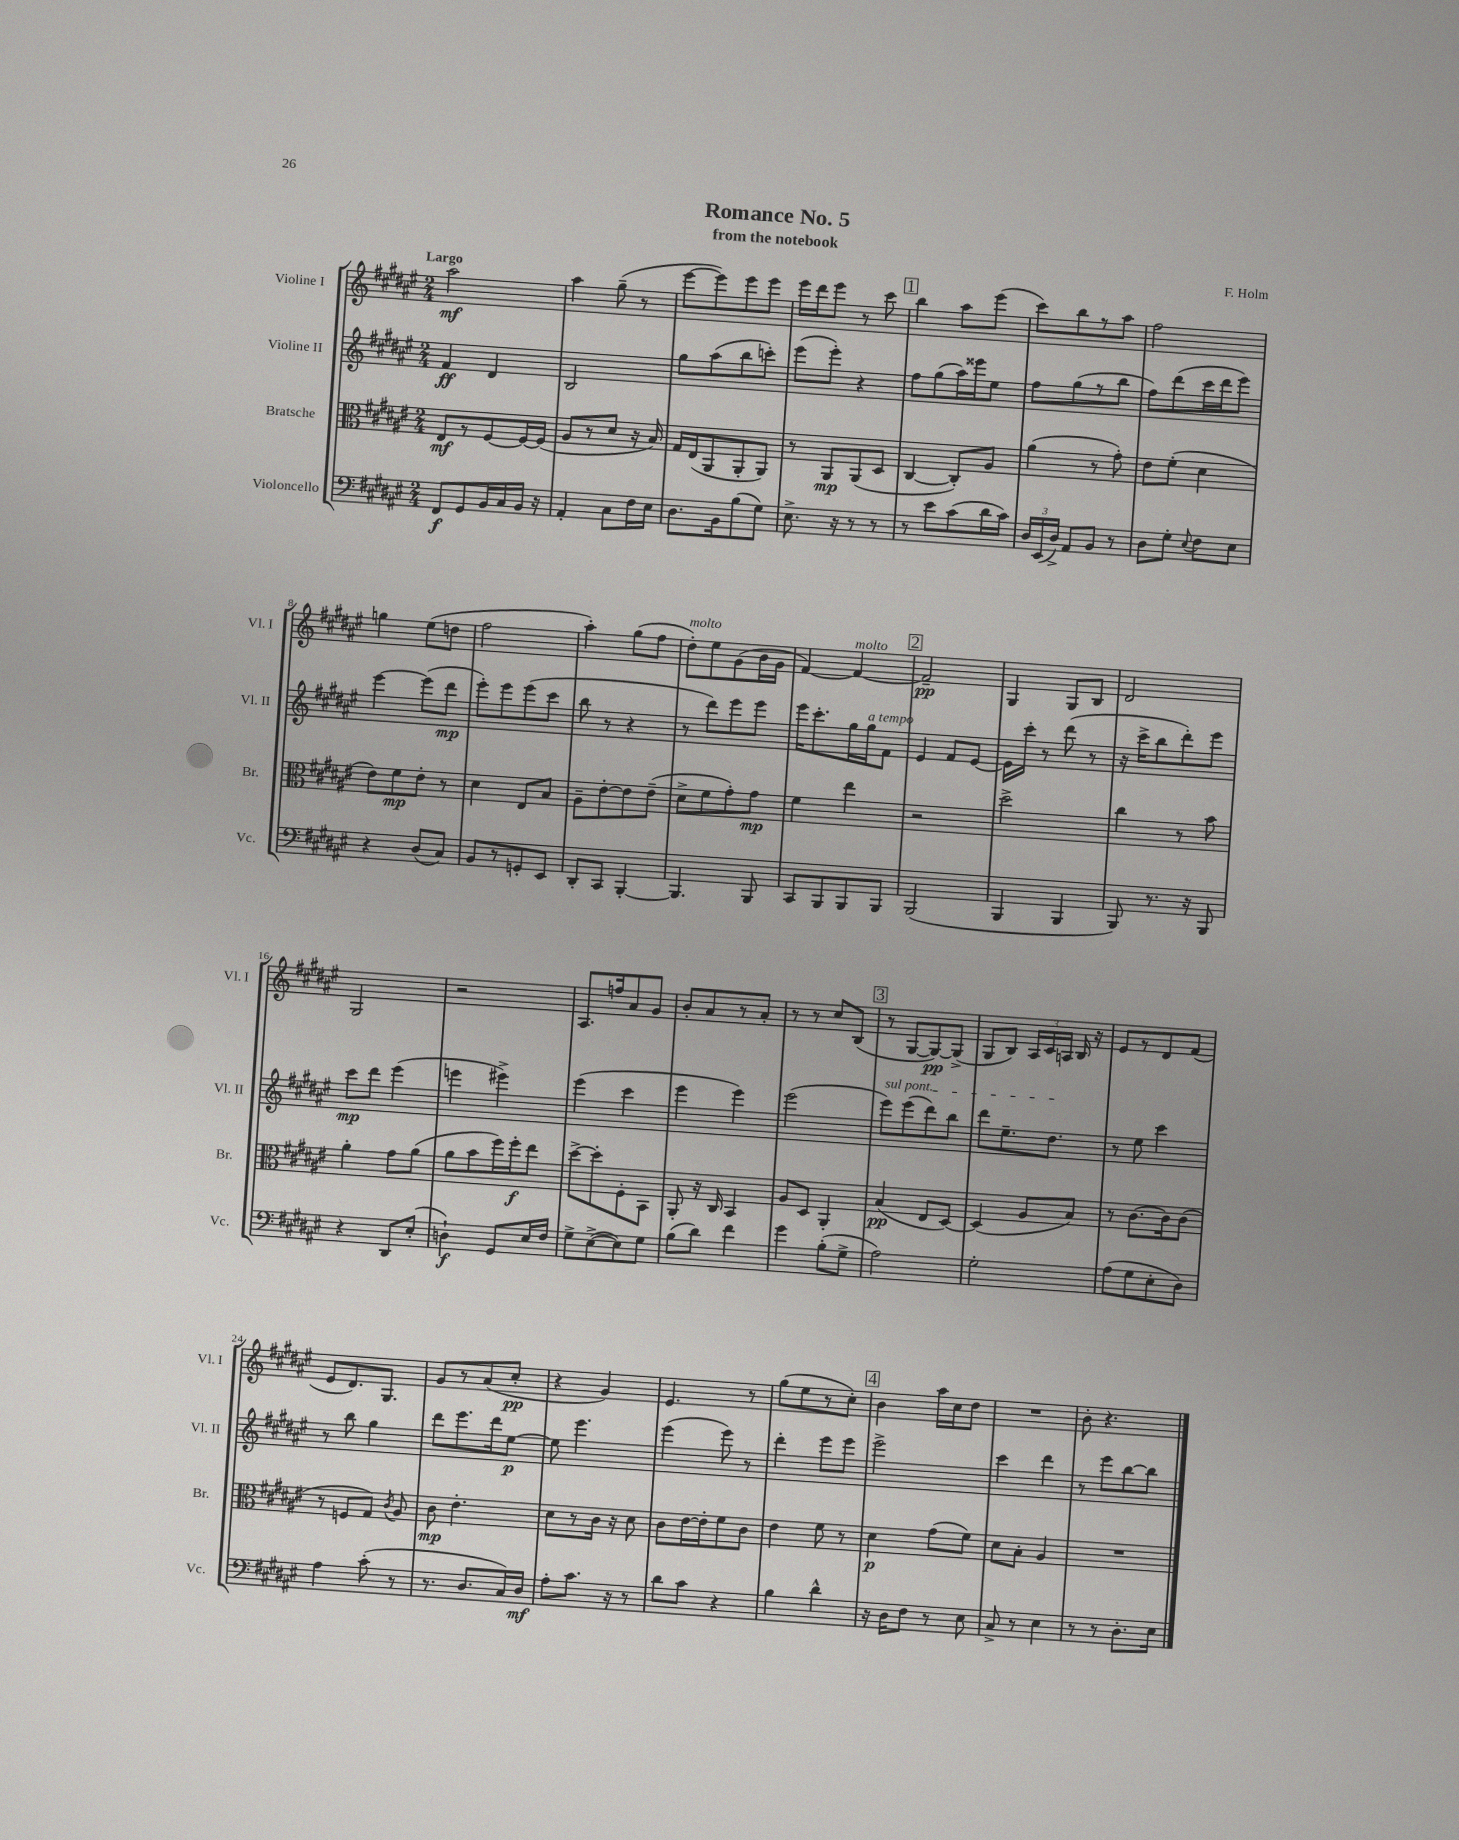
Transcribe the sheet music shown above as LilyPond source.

\header { title = "Romance No. 5" composer = "F. Holm" subtitle = "from the notebook" }
<<
\new StaffGroup <<
\new Staff = "s0" \with { instrumentName = "Violine I" shortInstrumentName = "Vl. I" } {
    \clef treble \key fis \major \numericTimeSignature \time 2/4 \tempo "Largo"
    \autoBeamOff ais''2\mf |
    ais''4 gis''8--( r8 |
    eis'''8[~ eis'''8) eis'''8 eis'''8] |
    eis'''16[ dis'''16 eis'''8] r8 cis'''8 |
    \mark \markup { \box "1" } b''4 ais''8[ eis'''8]( |
    cis'''8[) b''8 r8 ais''8] |
    fis''2 |
    g''4 eis''8[( d''8] |
    fis''2 |
    ais''4-.) gis''8[( fis''8] |
    dis''8[-.^\markup { \italic "molto" }) eis''8 gis'8( b'16 gis'16] |
    fis'4~) fis'4~^\markup { \italic "molto" } |
    \mark \markup { \box "2" } fis'2--\pp |
    gis4 gis8[ b8] |
    dis'2 |
    gis2 |
    r2 |
    ais8.[ f''16 ais'8 gis'8] |
    b'8[-. ais'8 r8 ais'8]-. |
    r8 r8 cis''8[ b8]( |
    \mark \markup { \box "3" } r8 gis8[~ gis8~\pp) gis8]->( |
    gis8[ b8]) \tuplet 3/2 { ais16[ cis'16 a16] } b16 r16 |
    eis'8[ r8 dis'8 fis'8]( |
    eis'8[ dis'8.) gis8.] |
    gis'8[ r8 ais'8( cis''8]-.\pp |
    r4 gis'4) |
    eis'4. r8 |
    gis''8[( eis''8 r8 cis''8]-.) |
    \mark \markup { \box "4" } b'4 ais''16[ cis''16 dis''8] |
    R2 |
    b'8-. r4. \bar "|." |
}
\new Staff = "s1" \with { instrumentName = "Violine II" shortInstrumentName = "Vl. II" } {
    \clef treble \key fis \major \numericTimeSignature \time 2/4
    \autoBeamOff fis'4\ff dis'4 |
    b2 |
    gis''8[ ais''8( b''8 c'''8]-.) |
    eis'''8[( eis'''8]-.) r4 |
    \mark \markup { \box "1" } fis''8[ gis''8( ais''16) eisis'''16 eis''8] |
    fis''8[ gis''8( r8 b''8] |
    fis''8[) dis'''8( cis'''16 dis'''16 eis'''8]) |
    eis'''4~ eis'''8[( dis'''8]\mp |
    eis'''8[-.) eis'''8 eis'''8( cis'''8] |
    b''8 r8 r4 |
    r8 dis'''8[) eis'''8 eis'''8] |
    eis'''16[ cis'''8.-. gis''16 gis''16^\markup { \italic "a tempo" } fis'8] |
    \mark \markup { \box "2" } eis'4 fis'8[ eis'8]~ |
    eis'16[ cis'''16]-. r8 dis'''8( r8 |
    r16 cis'''16[-> b''8 dis'''8-.) eis'''8] |
    cis'''8[\mp dis'''8] eis'''4( |
    e'''4 eis'''4->) |
    eis'''4( cis'''4 |
    eis'''4 eis'''4) |
    eis'''2( |
    \mark \markup { \box "3" } \once \override TextSpanner.bound-details.left.text = \markup { \italic "sul pont." } eis'''8[\startTextSpan) eis'''8( dis'''8) b''8] |
    dis'''8[ eis''8.-- dis''8.]\stopTextSpan |
    r8 eis''8 cis'''4 |
    r8 b''8 gis''4 |
    dis'''8[ eis'''8. dis'''16 eis''8]~\p |
    eis''8 eis'''4. |
    eis'''4( eis'''8) r8 |
    dis'''4-. eis'''8[ eis'''8] |
    \mark \markup { \box "4" } eis'''2-> |
    cis'''4 dis'''4 |
    r8 eis'''8[ b''8~ b''8] \bar "|." |
}
\new Staff = "s2" \with { instrumentName = "Bratsche" shortInstrumentName = "Br." } {
    \clef alto \key fis \major \numericTimeSignature \time 2/4
    \autoBeamOff eis8[\mf r8 fis8~ fis16~ fis16]( |
    ais8[ r8 dis'8] r16 b16) |
    gis16[ eis16( ais,8 ais,8-. ais,8]) |
    r8 ais,8[\mp ais,8( dis8] |
    \mark \markup { \box "1" } cis4~ cis8[-.) ais8] |
    ais'4( r8 gis'8-.) |
    eis'8[ fis'8]-.( dis'4 |
    eis'8[) fis'8\mp eis'8]-. r8 |
    dis'4 eis8[ b8] |
    ais8[-- eis'8~-. eis'8 eis'8]--( |
    dis'8[-> fis'8 gis'8-.) gis'8]\mp |
    fis'4 eis''4 |
    \mark \markup { \box "2" } r2 |
    dis''2-> |
    cis''4 r8 b'8 |
    ais'4-. gis'8[ ais'8]( |
    ais'8[ b'8 fis''16) fis''16-.\f eis''8] |
    dis''8[~-> dis''8-. fis8-. b,8] |
    ais,8-. r16 cis16 b,4 |
    ais8[ dis8] ais,4-. |
    \mark \markup { \box "3" } b4\pp( eis8[ dis8]~) |
    dis4( ais8[ b8]) |
    r8 cis'8.[~ cis'16 cis'8]( |
    r8 f8[ gis8]) \acciaccatura { cis'8 } ais8 |
    cis'8\mp eis'4.-. |
    dis'8[ r8 cis'16] r16 dis'8 |
    cis'8[ eis'16~ eis'16-. fis'8 cis'8] |
    eis'4 fis'8 r8 |
    \mark \markup { \box "4" } dis'4\p gis'8[( fis'8]) |
    dis'8[ b8]-. ais4 |
    R2 \bar "|." |
}
\new Staff = "s3" \with { instrumentName = "Violoncello" shortInstrumentName = "Vc." } {
    \clef bass \key fis \major \numericTimeSignature \time 2/4
    \autoBeamOff fis,8[\f gis,8 b,16 cis16 b,16] r16 |
    ais,4-. cis8[ fis16 eis16] |
    dis8.[ b,16 b8( gis8]) |
    eis8.-> r16 r8 r8 |
    \mark \markup { \box "1" } r8 eis'8[ cis'8( dis'16 cis'16]) |
    \tuplet 3/2 { dis16[ eis,16( dis16]->) } ais,8[ b,8] r8 |
    dis8[ gis8]-. \appoggiatura { eis8 } fis8[ eis8] |
    r4 dis8[( cis8]) |
    b,8[ r8 g,8-. eis,8] |
    dis,8[-. cis,8] b,,4~-. |
    b,,4. b,,8 |
    cis,8[ b,,8 b,,8 b,,8] |
    \mark \markup { \box "2" } b,,2( |
    b,,4 b,,4 |
    b,,8) r8. r16 b,,8 |
    r4 dis,8[ eis8]-.( |
    d4-!\f) gis,8[ eis16 fis16] |
    gis8[-> eis8~->( eis8) gis8] |
    b8[( dis'8]) fis'4 |
    gis'4 b8[-.( gis8]-> |
    \mark \markup { \box "3" } ais2) |
    gis2-. |
    ais8[( gis8 eis8-. dis8]) |
    ais4 cis'8-.( r8 |
    r8. dis8.[ cis16) dis16]\mf |
    ais8[-. cis'8.] r16 r8 |
    dis'8[ cis'8] r4 |
    b4 dis'4-^ |
    \mark \markup { \box "4" } r16 dis16[ fis8] r8 eis8 |
    cis8-> r8 eis4 |
    r8 r8 dis8.[-. eis16] \bar "|." |
}
>>
>>
